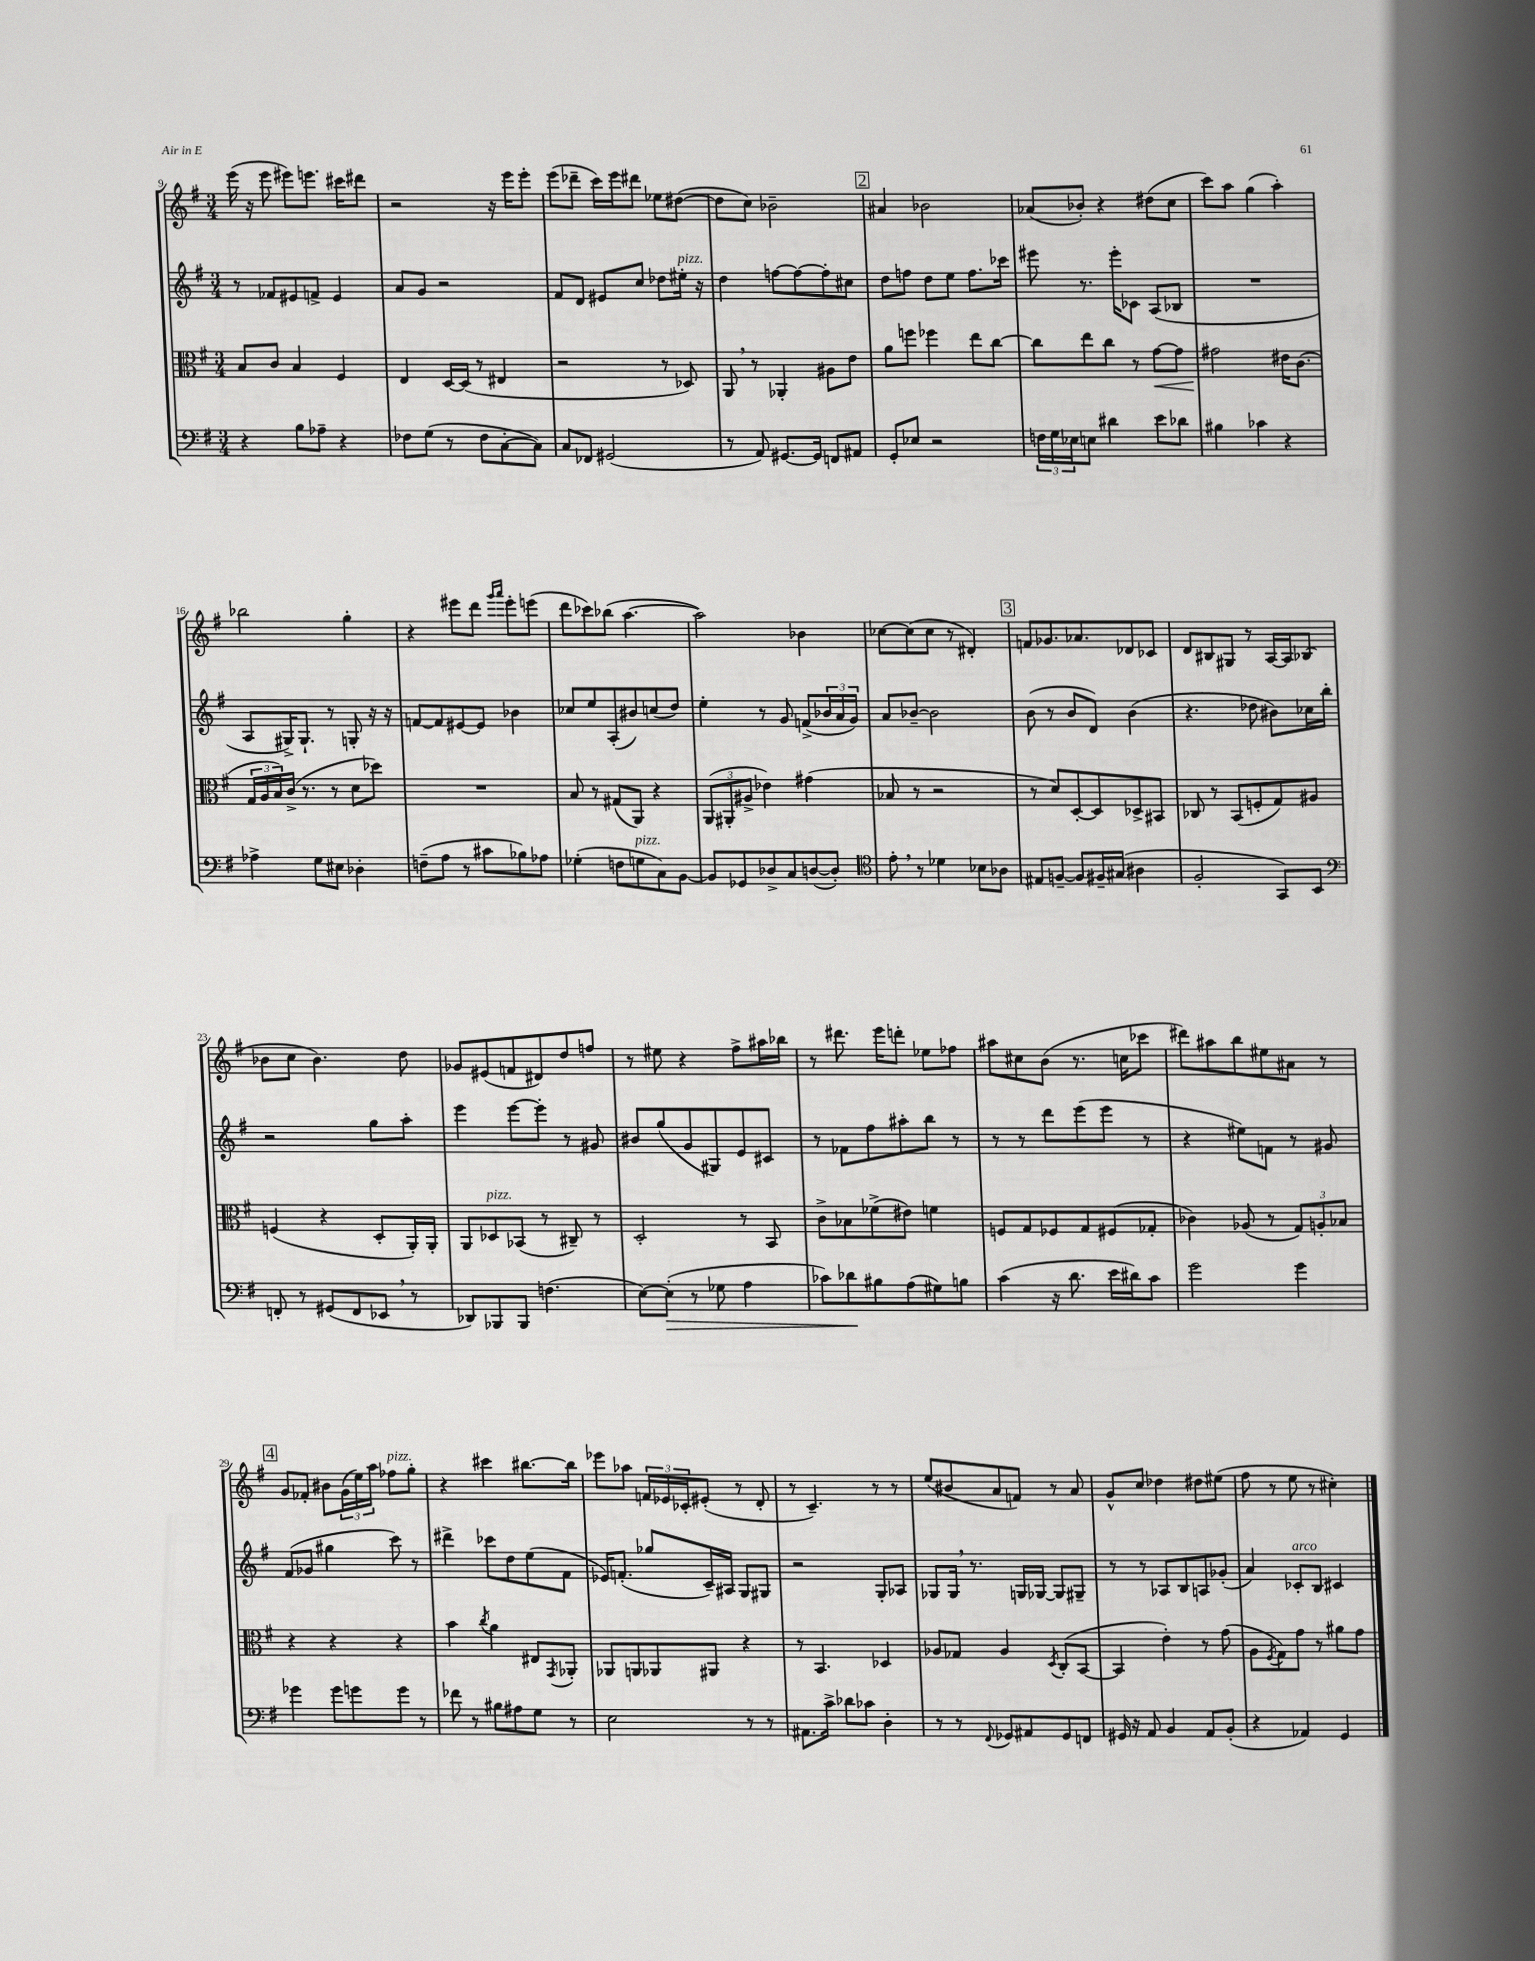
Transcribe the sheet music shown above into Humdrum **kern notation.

**kern	**dynam	**kern	**dynam	**kern	**kern
*part4	*part4	*part3	*part3	*part2	*part1
*staff4	*staff4	*staff3	*staff3	*staff2	*staff1
*clefF4	*	*clefC3	*	*clefG2	*clefG2
*k[f#]	*	*k[f#]	*	*k[f#]	*k[f#]
*M3/4	*	*M3/4	*	*M3/4	*M3/4
=9	=9	=9	=9	=9	=9
4r	.	8B/L	.	8r	(16eee\
.	.	.	.	.	16r
.	.	8c/J	.	8f-X/L	8eee\
8B\L	.	4B/	.	8e#X/	8eee#X\L)
8A-X~\J	.	.	.	8fn^/J	8.eeen\J
4r	.	4F#/	.	4e#/	.
.	.	.	.	.	16ccc#X\KL
.	.	.	.	.	8ddd#X\J
=10	=10	=10	=10	=10	=10
8F-X\L	.	4E/	.	8a/L	2r
(8G\J	.	.	.	8g/J	.
8r	.	[16D/LL	.	2r	.
.	.	(16D/JJ]	.	.	.
8F-\L	.	8r	.	.	.
[8C'\	.	4E#X/	.	.	16r
.	.	.	.	.	16eee\KL
8C\J])	.	.	.	.	8eee'\J
=11	=11	=11	=11	=11	=11
8C/L	.	2r	.	8f#/L	(8eee\L
8FF-X/J	.	.	.	8d/J	8ddd-X~\J
(2GG#X/	.	.	.	8e#X/L	16ccc\LL)
.	.	.	.	.	16eee\J
.	.	.	.	8cc/J	8ddd#X\J
.	.	8r	.	8dd-X\L	8ee-X\L
!	!	!	!	!LO:TX:a:i:t=pizz.	!
.	.	8D-X/)	.	16ee#X'\Jk	([8dd#X\J
.	.	.	.	16r	.
=12	=12	=12	=12	=12	=12
8r	.	8AA,/	.	4dd\	8dd#\L]
8AA/)	.	8r	.	.	8cc\J)
[8.GG#X/L	.	4AA-X'/	.	[8ffn\L	2b-X~\
.	.	.	.	8ff\_	.
16GG#/Jk]	.	.	.	.	.
8FFn/L	.	8A#X\L	.	8ff'\]	.
8AA#X/J	.	8e\J	.	8cc#X\J	.
!!LO:REH:place=s1:t=2
=13	=13	=13	=13	=13	=13
8GG'/L	.	8a\L	.	8dd\L	4a#X/
8E-X/J	.	8ffn\J	.	8ffn\J	.
2r	.	4ff-X\	.	8dd\L	2b-X\
.	.	.	.	8ee\J	.
.	.	8ee\L	.	8.ff\L	.
.	.	[8cc\J	.	.	.
.	.	.	.	16ccc-X\Jk	.
=14	=14	=14	=14	=14	=14
24Fn\LL	.	8cc\L]	.	8eee#X\	(8a-X/L
24G\	.	.	.	.	.
24E-X\J	.	.	.	.	.
8En\J	.	8ee\	.	8.r	8b-X'/J)
4d#X\	.	8cc\J	.	.	4r
.	.	.	.	16eee#'\KL	.
.	.	8r	.	8c-X\J	.
!	!	!	!LO:HP:b	!	!
8e\L	.	[8g\L	<	(8A/L	(8dd#X\L
8d-X\J	.	8g\J]	.	8B-X/J	8cc\J
=15	=15	=15	=15	=15	=15
4B#X\	.	2g#X\	.	2.r	8ccc\L)
.	.	.	.	.	8aa\J
4c-X\	.	.	.	.	(4gg\
4r	.	16e#X\KL	[	.	4aa'\)
.	.	(8.c\J	.	.	.
!!LO:LB:g=z
=16	=16	=16	=16	=16	=16
4A-X^\	.	24G/LL	.	8A/L	2bb-X\
.	.	24A/	.	.	.
.	.	24B/)	.	.	.
.	.	(16c^/JJ	.	16G#X^/K)	.
.	.	8.r	.	8.G#`/J	.
8G\L	.	.	.	.	.
8E#X\J	.	8r	.	8r	.
4D-X'\	.	8d\L	.	8Gn'/	4gg'\
.	.	8dd-X\J)	.	16r	.
.	.	.	.	16r	.
=17	=17	=17	=17	=17	=17
(8Fn~\L	.	2.r	.	[8fn/L	4r
8A\J	.	.	.	8f/]	.
8r	.	.	.	[8e#X/	8eee#X\L
8c#X\L	.	.	.	8e#/J]	8ddd\J
.	.	.	.	.	16qqggg/LL
.	.	.	.	.	16qqaaa/JJ
8B-X\)	.	.	.	4b-X\	8eee#'\L
8A-X\J	.	.	.	.	(8eeen\J
=18	=18	=18	=18	=18	=18
(4G-X'\	.	8B/	.	8cc-X/L	8ddd\L
.	.	8r	.	8ee/	8ccc-X\)
8Fn\L	.	(8G#X/L	.	(8A'/	(8bb-X\J
!LO:TX:a:i:t=pizz.	!	!	!	!	!
8Gn\	.	8AA/J)	.	8b#X/)	[4.aa\
8C\)	.	4r	.	(8ccn/	.
[8BB\J	.	.	.	8dd/J)	.
=19	=19	=19	=19	=19	=19
8BB/L]	.	(12AA/L	.	4ee'\	2aa\])
.	.	12AA#X'/	.	.	.
8GG-X/	.	.	.	.	.
.	.	12A#X^/J	.	.	.
8D-X^/	.	4e-X\)	.	8r	.
8C/	.	.	.	8g/	.
([8Dn/	.	(4g#X\	.	(8fn^/L	4b-X\
8D'/J])	.	.	.	24b-X/L	.
.	.	.	.	24a/	.
.	.	.	.	24g/JJ)	.
=20	=20	=20	=20	=20	=20
*clefC4	*	*	*	*	*
8e',\	.	8B-X/	.	8a/L	[8cc-X\L
8r	.	8r	.	[8b-X~/J	(8cc-\]
4d-X\	.	2r	.	2b-\]	8cc-\J
.	.	.	.	.	8r
8B-X\L	.	.	.	.	4d#X'/)
8A-X\J	.	.	.	.	.
!!LO:REH:place=s1:t=3
=21	=21	=21	=21	=21	=21
8E#X/L	.	8r	.	(8b\	8fn/L
[8Fn~/J	.	8d/L)	.	8r	8.g-X/
8F/L]	.	[8D'/	.	8b/L	.
.	.	.	.	.	8.a-X/
16F#X~/L	.	8D/]	.	8d/J)	.
(16G#X/JJ	.	.	.	.	.
4A#X\	.	8D-X^/	.	(4b\	8d-X/
.	.	8BB#X/J	.	.	8c-X/J
=22	=22	=22	=22	=22	=22
2F#'/	.	8C-X/	.	4.r	8d/L
.	.	8r	.	.	8B#X/
.	.	(8BB/L	.	.	8G#X/J
.	.	8Fn'/	.	8dd-X\	8r
8GG/L)	.	8G/)	.	8b#X\L)	[16A/LL
.	.	.	.	.	16A/J]
8BB/J	.	8A#X/J	.	16cc-X\L	(8B-X/J
.	.	.	.	16bb'\JJ	.
!!LO:LB:g=z
=23	=23	=23	=23	=23	=23
*clefF4	*	*	*	*	*
8FFn'/	.	(4Fn/	.	2r	8b-X\L
8r	.	.	.	.	8cc\J
(8GG#X/L	.	4r	.	.	4.b-\)
8FF/	.	.	.	.	.
8EE-X,/J	.	8D'/L	.	8gg\L	.
8r	.	16AA'/L)	.	8aa'\J	8dd\
.	.	16AA'/JJ	.	.	.
=24	=24	=24	=24	=24	=24
8DD-X/L)	.	8AA/L	.	4eee\	8g-X/L
!	!	!LO:TX:a:i:t=pizz.	!	!	!
8BBB-X/	.	8D-X/	.	.	(8e#X/
8BBB-/J	.	(8BB-X/J	.	[8eee\L	8fn/
(4.Fn\	.	8r	.	8eee'\J]	8d#X/)
.	.	8C#X~/)	.	8r	8dd/
.	.	8r	.	8g#X/	8ffn/J
=25	=25	=25	=25	=25	=25
[8E\L)	.	2D'/	.	8b#X/L	8r
!	!LO:HP:b	!	!	!	!
(8E'\J]	>	.	.	(8gg/	8ee#X\
8r	.	.	.	8g/	4r
8G-X\	.	.	.	8G#X/)	.
4A\	.	8r	.	8e/	8ff#^\L
.	.	8BB/	.	8c#X/J	16aa#X\L
.	.	.	.	.	16bb-X\JJ
=26	=26	=26	=26	=26	=26
8c-X\L)	.	8c^\L	.	8r	8r
8d-X\	.	8B-X\	.	8f-X\L	8.ddd#X\
8B#X\	]	(8f-X^\	.	8ff#\	.
.	.	.	.	.	16eee\KL
(8A\	.	8e#X\J)	.	8aa#X'\	8dddn'\J
8G#X\)	.	4fn\	.	8bb\J	8ee-X\L
8Bn\J	.	.	.	8r	8ff-X\J
=27	=27	=27	=27	=27	=27
(4c\	.	8Fn/L	.	8r	8aa#X\L
.	.	8G/	.	8r	8cc#X\
16r	.	8F-X/	.	8ddd\L	(8b\J
8.d\	.	.	.	.	.
.	.	8G/	.	(8eee\	8.r
16e\LL	.	(8F#X/	.	8eee\J	.
16d#X\J)	.	.	.	.	16ccn\KL
8c\J	.	8G-X'/J	.	8r	8ccc-X\J
=28	=28	=28	=28	=28	=28
2g\	.	4c-X\)	.	4r	8ddd#X\L)
.	.	.	.	.	8aa#X\
.	.	(8A-X/	.	8ee#X\L)	8bb\
.	.	8r	.	8fn\J	8ee#X\
4g\	.	12G/L)	.	8r	8a#X\J
.	.	12An'/	.	.	.
.	.	.	.	8g#X/	8r
.	.	12B-X/J	.	.	.
!!LO:LB:g=z
!!LO:REH:place=s1:t=4
=29	=29	=29	=29	=29	=29
4g-X\	.	4r	.	(8f#/L	8g/L
.	.	.	.	8g-X/J	8f-X'/J
8g-\L	.	4r	.	4gg#X\	8b#X\L
8gn\	.	.	.	.	(24g\L
.	.	.	.	.	24ee\)
.	.	.	.	.	24aa\JJ
!	!	!	!	!	!LO:TX:a:i:t=pizz.
8g\J	.	4r	.	8ccc\)	8ff-X\L
8r	.	.	.	8r	8gg'\J
=30	=30	=30	=30	=30	=30
8f-X\	.	4b\	.	4ddd#X^\	4r
8r	.	.	.	.	.
.	.	8qcc/	.	.	.
8B#X\L	.	4a\	.	8ccc-X\L	4ccc#X\
8A#X\	.	.	.	8dd\	.
8G\J	.	8E#X/L	.	(8ee\	[8.bb#X\L
.	.	8qGG/	.	.	.
8r	.	8AA-X'/J	.	8f#\J	.
.	.	.	.	.	16bb#\Jk]
=31	=31	=31	=31	=31	=31
2E\	.	8AA-X/L	.	16e-X/KL)	8eee-X\L
.	.	.	.	(8.fn'/J	.
.	.	8AAn/	.	.	8aa-X\J
.	.	8AA-X/	.	8gg-X/L	24fn/LL
.	.	.	.	.	24e-X/
.	.	.	.	.	24c-X'/J
.	.	8AA#X/J	.	16c~/L)	(8e#X'/J
.	.	.	.	16A#X/JJ	.
8r	.	4r	.	8G/L	8r
8r	.	.	.	8G#X/J	8d'/
=32	=32	=32	=32	=32	=32
8.AA#X\L	.	8r	.	2r	8r
.	.	4.BB/	.	.	4.c~/)
16c^\Jk	.	.	.	.	.
8d-X\L	.	.	.	.	.
8c-X\J	.	.	.	.	.
4D'\	.	4D-X/	.	8G'/L	8r
.	.	.	.	8A-X/J	8r
=33	=33	=33	=33	=33	=33
8r	.	8A-X/L	.	8G-X/L	(8ee/L
8r	.	8G-X/J	.	16G-,/Jk	8b#X/
.	.	.	.	8.r	.
8qqFF#/	.	.	.	.	.
8GG-X/L	.	4A-/	.	.	8a/
8AA#X/	.	.	.	16Gn/LL	8fn/J)
.	.	.	.	[16G-X/JJ	.
.	.	8qD/	.	.	.
8GG-/	.	(8C'/L	.	8G-/L]	8r
8FFn/J	.	[8BB/J	.	8G#X~/J	8a/
=34	=34	=34	=34	=34	=34
16GG#X/	.	4BB/]	.	8r	8g^^/L
16r	.	.	.	.	.
8AA/	.	.	.	8r	8cc/J
4BB/	.	4e'\)	.	8A-X/L	4dd-X\
.	.	.	.	8B/	.
8AA/L	.	8r	.	8An/	8dd#X\L
(8BB'/J	.	(8g\	.	(8g-X'/J	(8ee#X\J
=35	=35	=35	=35	=35	=35
4r	.	8A\L	.	4a/)	8ff#\
.	.	8qF#/	.	.	.
.	.	8G\)	.	.	8r
!	!	!	!	!LO:TX:a:i:t=arco	!
4AA-X/)	.	8g\J	.	8c-X'/L	8ee\
.	.	8r	.	8B/J	8r
4GG/	.	8a#X\L	.	4c#X/	4cc#X'\)
.	.	8g\J	.	.	.
==	==	==	==	==	==
*-	*-	*-	*-	*-	*-
